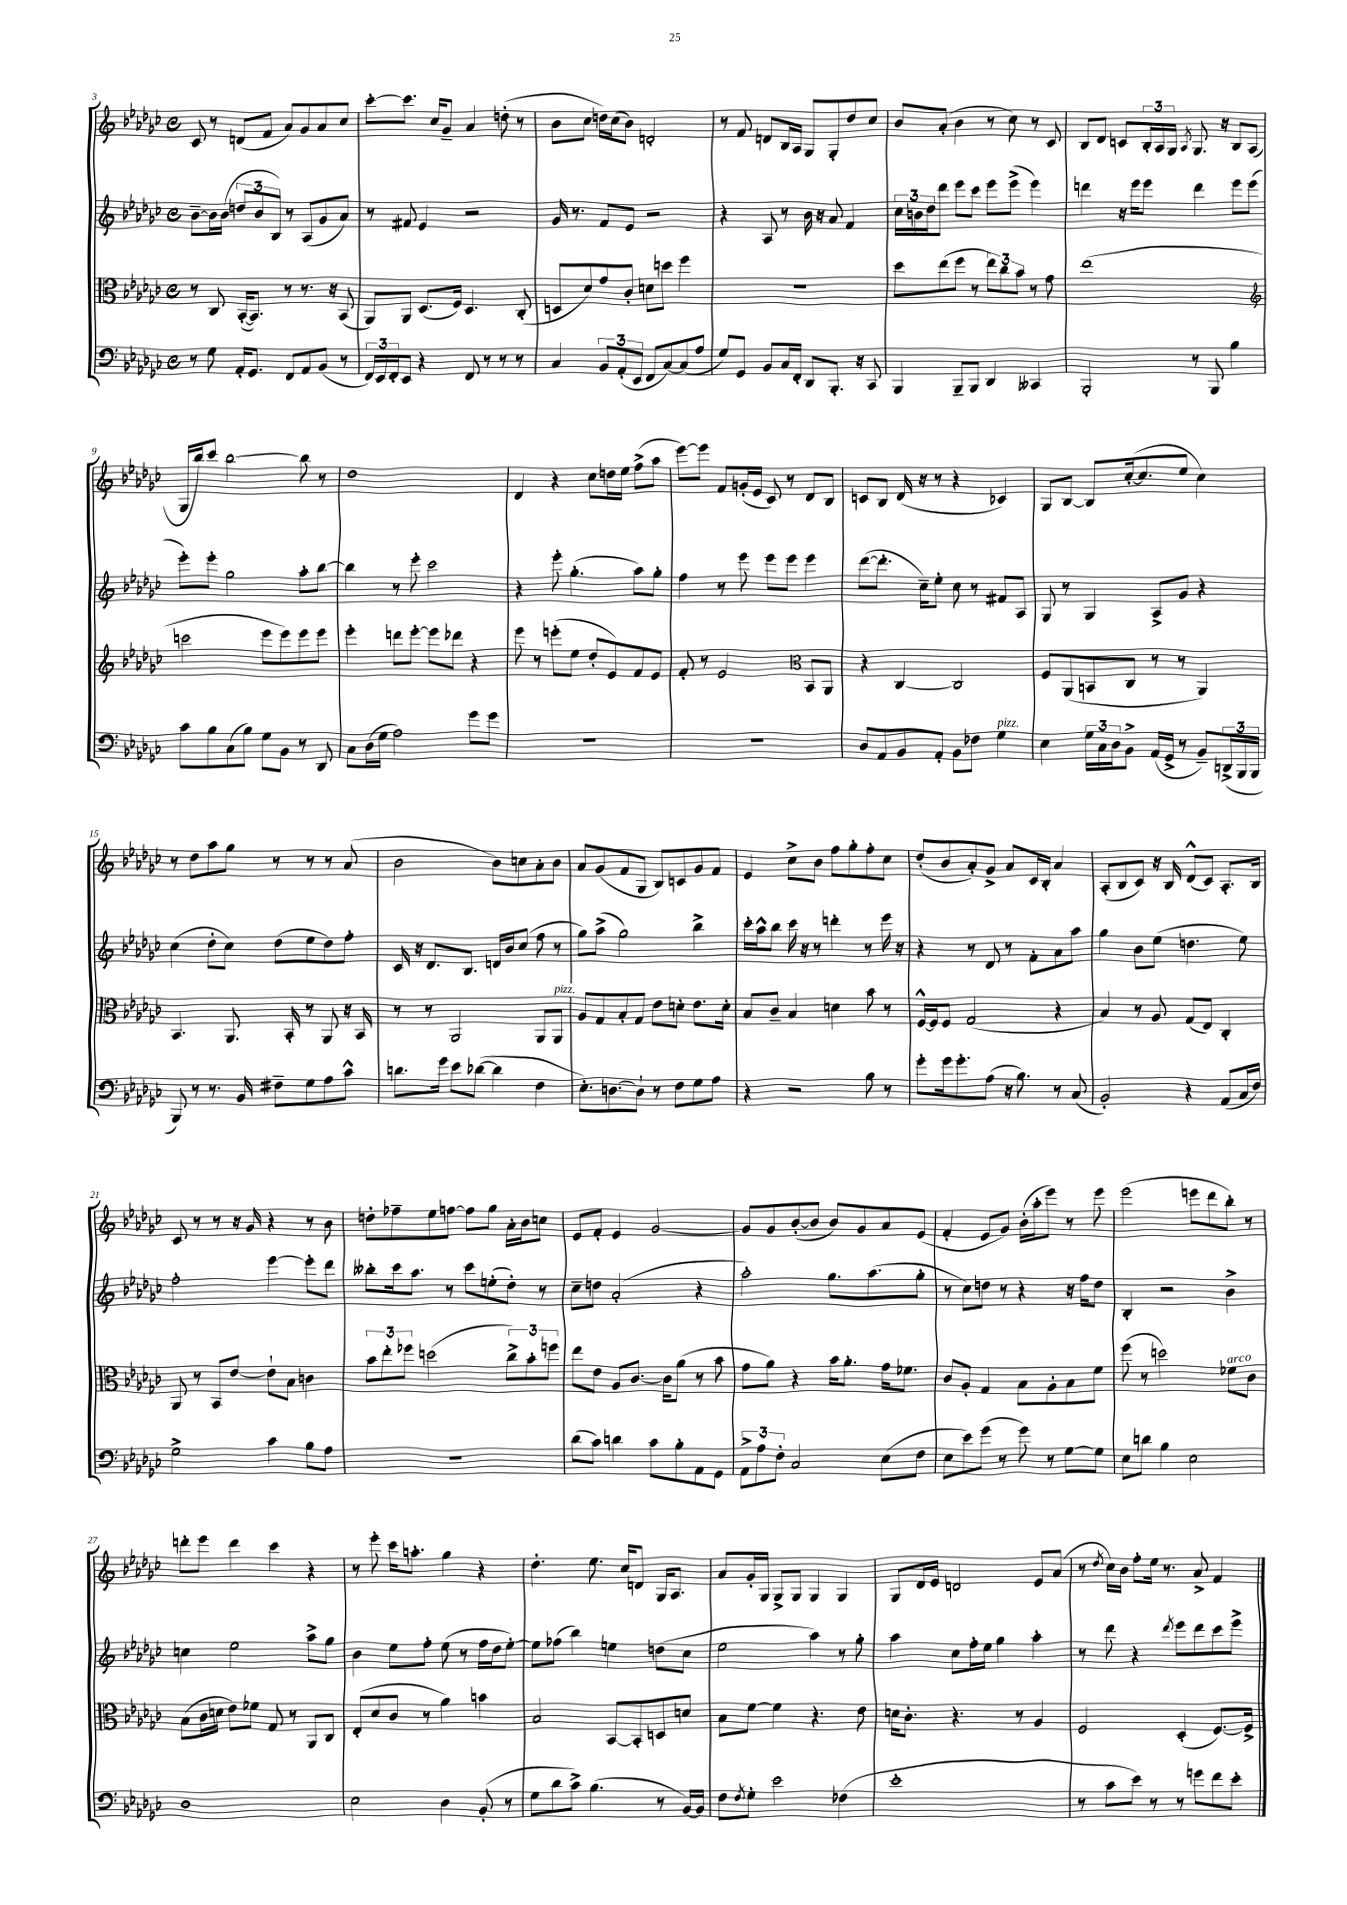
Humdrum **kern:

**kern	**kern	**kern	**kern
*staff4	*staff3	*staff2	*staff1
*clefF4	*clefC3	*clefG2	*clefG2
*k[b-e-a-d-g-c-]	*k[b-e-a-d-g-c-]	*k[b-e-a-d-g-c-]	*k[b-e-a-d-g-c-]
*M4/4	*M4/4	*M4/4	*M4/4
*met(c)	*met(c)	*met(c)	*met(c)
8r	8r	[8b-~	8c-
8G-	8C-	16b-]	8r
.	.	(16b-	.
16AA-'	([16BB-'	12dd	(8d
8.GG-	8.BB-])	.	.
.	.	12b-	.
.	.	.	8f
.	.	12B-)	.
8FF	8r	8r	8a-)
8AA-	8.r	(8A-	8g-
(8BB-	.	8g-	8a-
.	16r	.	.
8r	(8BB-	8a-)	8cc-
=	=	=	=
24FF)	8AA-)	8r	[8ccc-'
24EE-	.	.	.
24FF'	.	.	.
8EE-	8AA-	8f#	8.ccc-]
4r	(8.D-	4e-	.
.	.	.	16cc-
.	.	.	8g-~
.	16F)	.	.
8FF	4.D-	2r	4a-
8r	.	.	.
8r	.	.	(8dd'
8r	(8C-'	.	8r
=	=	=	=
4C-	8D	16g-	8b-
.	.	8.r	.
.	8d-)	.	8cc-
12BB-	8g-	8f	16dd)
.	.	.	(16cc-
(12AA-'	.	.	.
.	8c-'	8e-	8b-)
12EE-	.	.	.
8FF	8d	2r	2d'
[8C-)	8dd	.	.
(8C-]	4ff	.	.
8A-	.	.	.
=	=	=	=
8G-)	1r	4r	8r
8GG-	.	.	8f
8BB-	.	8A-	8d
16C-	.	8r	16B-
16FF'	.	.	16A-
8DD-	.	16b-	8G-
.	.	16r	.
8.BBB-'	.	8a-	8G-'
.	.	4f	8dd-
16r	.	.	.
8CC-	.	.	8cc-
=	=	=	=
4BBB-	8dd-	24cc-	8b-
.	.	24b	.
.	.	24dd-	.
.	(8ee-	8ddd-	(8a-'
8BBB-~	8ff	8eee-	4b-
8BBB-	8r	8ccc-	.
4DD-	12ee-)	8eee-	8r
.	12cc-	.	.
.	.	(8eee-^	8cc-)
.	12b-	.	.
4CC--	8r	4eee-)	8r
.	8g-	.	8c-
=	=	=	=
2BBB-'	(1ee-	4ddd	8B-
.	.	.	8d-
.	.	16r	8c
.	.	16eee-	.
.	.	8eee-	24B-'
.	.	.	24A-
.	.	.	24G-
.	.	.	8qA-
8r	.	4ddd	8.G-
8BBB-	.	.	.
.	.	.	16r
4B-	.	8eee-	8B-
.	.	(8eee-	(8A-
=	=	=	=
*	*clefG2	*	*
8c-	2ccc	8eee-')	16G-
.	.	.	16bb-)
8B-	.	8eee-'	8ccc-
(8C-	.	2gg-	[2bb-
8B-)	.	.	.
8G-	8eee-	.	.
8BB-	8eee-)	.	.
8r	8eee-	8aa-'	8bb-]
8DD-	8eee-	[8bb-	8r
=	=	=	=
8C-	4eee-'	4bb-]	1dd-
(16D-	.	.	.
16G-	.	.	.
2A-)	8ddd	8r	.
.	[8eee-'	8eee-'	.
.	8eee-]	2ccc-	.
.	8ddd-	.	.
8g-	4r	.	.
8g-	.	.	.
=	=	=	=
1r	8eee-	4r	4d-
.	8r	.	.
.	(8eee'	8eee-'	4r
.	8ee-	(4.gg-'	.
.	8dd-'	.	8cc-
.	8e-)	.	16dd
.	.	.	16ee-
.	8f	8aa-)	(8ff^
.	8e-	8gg-'	8aa-
=	=	=	=
1r	8f'	4ff	[8eee-)
.	8r	.	8eee-]
.	2e-	8r	8f
.	.	8eee-	(16g'
.	.	.	16e-
.	.	8eee-	8c-)
.	.	8eee-	8r
*	*clefC3	*	*
.	8BB-	4eee-	8d-
.	8AA-	.	8B-
=	=	=	=
8D-	4r	([8ddd-	8c
8AA-	.	8.ddd-']	8B-
8BB-	[4C-	.	(16d-
.	.	16cc-~)	16r
8AA-'	.	8ee-'	8r
8BB-	2C-]	8cc-	4r
8F-	.	8r	.
4G-	.	8f#	4c-)
.	.	8A-	.
=	=	=	=
4E-	8F	8G-	8G-
.	(8AA-	8r	[8B-
24G-	8BB	4G-	8B-]
24C-	.	.	.
24D-	.	.	.
8BB-^	8C-	.	([16cc-'
.	.	.	8.cc-]
(16AA-	8r	8A-^	.
16GG-^	.	.	.
8r	8r	8g-	8ee-
8BB-~)	4AA-)	4r	4cc-)
(24DD^	.	.	.
24BBB-	.	.	.
24BBB-	.	.	.
=	=	=	=
8BBB-)	4.BB-	(4cc-	8r
8r	.	.	8dd-
8.r	.	8dd-'	8aa-
.	8.AA-	8cc-)	8gg-
16BB-	.	.	.
8F#~	.	(8dd-	8r
.	16BB-'	.	.
8G-	8r	8ee-	8r
8A-	8AA-	8dd-)	8r
8c-^^	16r	8ff'	(8a-
.	16BB-	.	.
=	=	=	=
8.d	8r	16c-	2b-
.	.	16r	.
.	8r	8.d-	.
16g-	.	.	.
8e-	2AA-	.	.
.	.	8.B-	.
([8d-	.	.	.
4d-]	.	16d	8b-)
.	.	16b-	.
.	.	(8cc-	8cc
4F	8AA-	8ff	8a-'
.	8AA-	8r	8b-
=	=	=	=
8.E-')	8A-	8gg-)	8a-
.	8G-	(8aa-^	(8g-
[8.D	.	.	.
.	8B-'	2gg-)	8f
8D`]	8G-	.	8G-
8r	8e-	.	8B-)
8F	8d'	.	8c
8G-	8.e-	4bb-^	8g-
8A-	.	.	8f
.	16d'	.	.
=	=	=	=
4r	8B-	16ccc-'	4e-
.	.	16aa-^^	.
.	8c-~	8bb-	.
2r	4B-	16ccc-	8cc-^
.	.	16r	.
.	.	8r	8b-
.	4d	4ddd'	8ff
.	.	.	8gg-'
8B-	8b-	8r	8ff'
8r	8r	16eee-	8cc-
.	.	16r	.
=	=	=	=
8g-'	[16F^^	4r	(8dd-'
.	16F]	.	.
16g-	8F	.	8b-
8.g-'	.	.	.
.	(2G-	8r	8a-')
(8A-	.	8d-	8g-^
16r	.	8r	8a-
8.B-)	.	.	.
.	.	8f'	16c-
.	.	.	16B-'
8r	4r	8a-	4a-
(8C-	.	8aa-	.
=	=	=	=
2BB-')	4B-)	4gg-	(8A-'
.	.	.	8B-
.	8r	8b-	8c-)
.	8A-	(8ee-	16r
.	.	.	16B-
4r	(8G-	4.dd	(8d-^^
.	8E-)	.	8c-)
(8AA-	4C-'	.	8.A-'
16C-	.	8ee-)	.
16F)	.	.	16B-
=	=	=	=
2G-^	8AA-	2ff'	8c-
.	8r	.	8r
.	8BB-	.	8r
.	[8e-	.	16r
.	.	.	16g-
4c-	8e-`]	[4eee-	4r
.	8B-	.	.
8B-	4c	8eee-']	8r
8A-	.	8ddd-	8b-
=	=	=	=
1r	12b-	8bb--'	8dd'
.	12ee-'	.	.
.	.	16ccc-	8ff-~
.	12ff-	.	.
.	.	8.aa-	.
.	(2dd	.	8ee-
.	.	8r	[8ff
.	.	8ccc-	8ff]
.	.	(8ee'	8gg-
.	12cc-^)	8dd-')	16a-'
.	.	.	16b-
.	12b-'	.	.
.	.	8r	8cc
.	12ff	.	.
=	=	=	=
(8d-	8ee-	8cc-~	8e-
8c-)	8e-	8dd	8f'
4d	8A-	(2a-'	4e-
.	[8.c-	.	.
8c-	.	.	[2g-
.	16c-]	.	.
8B-'	(8a-	.	.
8AA-	8r	4r	.
8GG-	8b-	.	.
=	=	=	=
12AA-^	8g-	2aa-')	8g-]
12A-	.	.	.
.	8a-)	.	8g-
12F'	.	.	.
2C-	4r	.	([8b-'
.	.	.	8b-]
.	16b-	8.gg-	8b-)
.	8.a-'	.	.
.	.	.	8g-
.	.	(8.aa-	.
(8E-	16g-	.	8a-
.	8.f-	.	.
8F	.	8gg-'	(8e-
=	=	=	=
8E-	8c-	8r	4f'
8e-)	8A-'	8cc-)	.
(8g-	4G-	8dd	8e-
8r	.	8r	8g-)
8g-)	8B-	4r	(16b-'
.	.	.	16aa-'
8r	8A-'	.	8eee-)
[8G-	8B-	16r	8r
.	.	16ff	.
8G-]	8f	8dd	8eee-
=	=	=	=
8E-	(8ff	4B-'	(2eee-
8d	8r	.	.
4B-	2dd)	2r	.
2E-	.	.	8eee
.	.	.	8ddd-
.	8f-	4b-^	8bb-')
.	8c-	.	8r
=	=	=	=
1D-	(8B-	4cc	8ddd'
.	16c-	.	8eee-
.	16d	.	.
.	8e-)	2ee-	4ddd
.	8f-	.	.
.	8G-	.	4ccc-
.	8r	.	.
.	8AA-	8aa-^	4r
.	8C-	8gg-	.
=	=	=	=
2E-	(8E-'	4b-	8r
.	8d-	.	8eee-'
.	8c-	8ee-	16ccc-
.	.	.	8.aa'
.	8r	8ff'	.
4D-	4a-)	(8ee-	4gg-
.	.	8r	.
(8BB-'	4b	16ff	4r
.	.	16dd-	.
8r	.	[8ee-')	.
=	=	=	=
8G-	2B-	8ee-]	4.dd-'
8d-	.	(8ff-	.
8c-^)	.	4bb-)	.
(4.B-	.	.	8.ee-
.	[8BB-	4ee	.
.	.	.	16cc-
.	8BB-']	.	8d
8r	8D	(8dd	16G-
.	.	.	8.A-
[16BB-)	8d	8cc-	.
16BB-]	.	.	.
=	=	=	=
8F	8B-	2ee-	8a-
8qF	.	.	.
8G-'	[8f	.	16g-'
.	.	.	16G-
2e-	4f]	.	8G-^
.	.	.	8G-
.	4.r	4aa-)	4G-
(4F-	.	8r	4G-
.	8e-	8gg-'	.
=	=	=	=
1e-'	16d	4aa-	8G-
.	8.c-'	.	.
.	.	.	16d-
.	.	.	16e-
.	4.r	8cc-	2d
.	.	16ff'	.
.	.	16ee-	.
.	.	4gg-	.
.	8r	.	.
.	4A-	4aa-'	8e-
.	.	.	(8a-
=	=	=	=
8r	2F	8r	8r
.	.	.	8qdd-
8c-	.	8ddd-	16cc-)
.	.	.	16b-
8e-)	.	4r	8ff'
8r	.	.	16ee-
.	.	.	8.r
.	.	8qddd-	.
8r	(4D-'	8eee-	.
8g	.	8ddd-	8a-^
8f	[8.F)	8ccc-	4f
8e-'	.	8eee-^	.
.	16F^]	.	.
==	==	==	==
*-	*-	*-	*-
